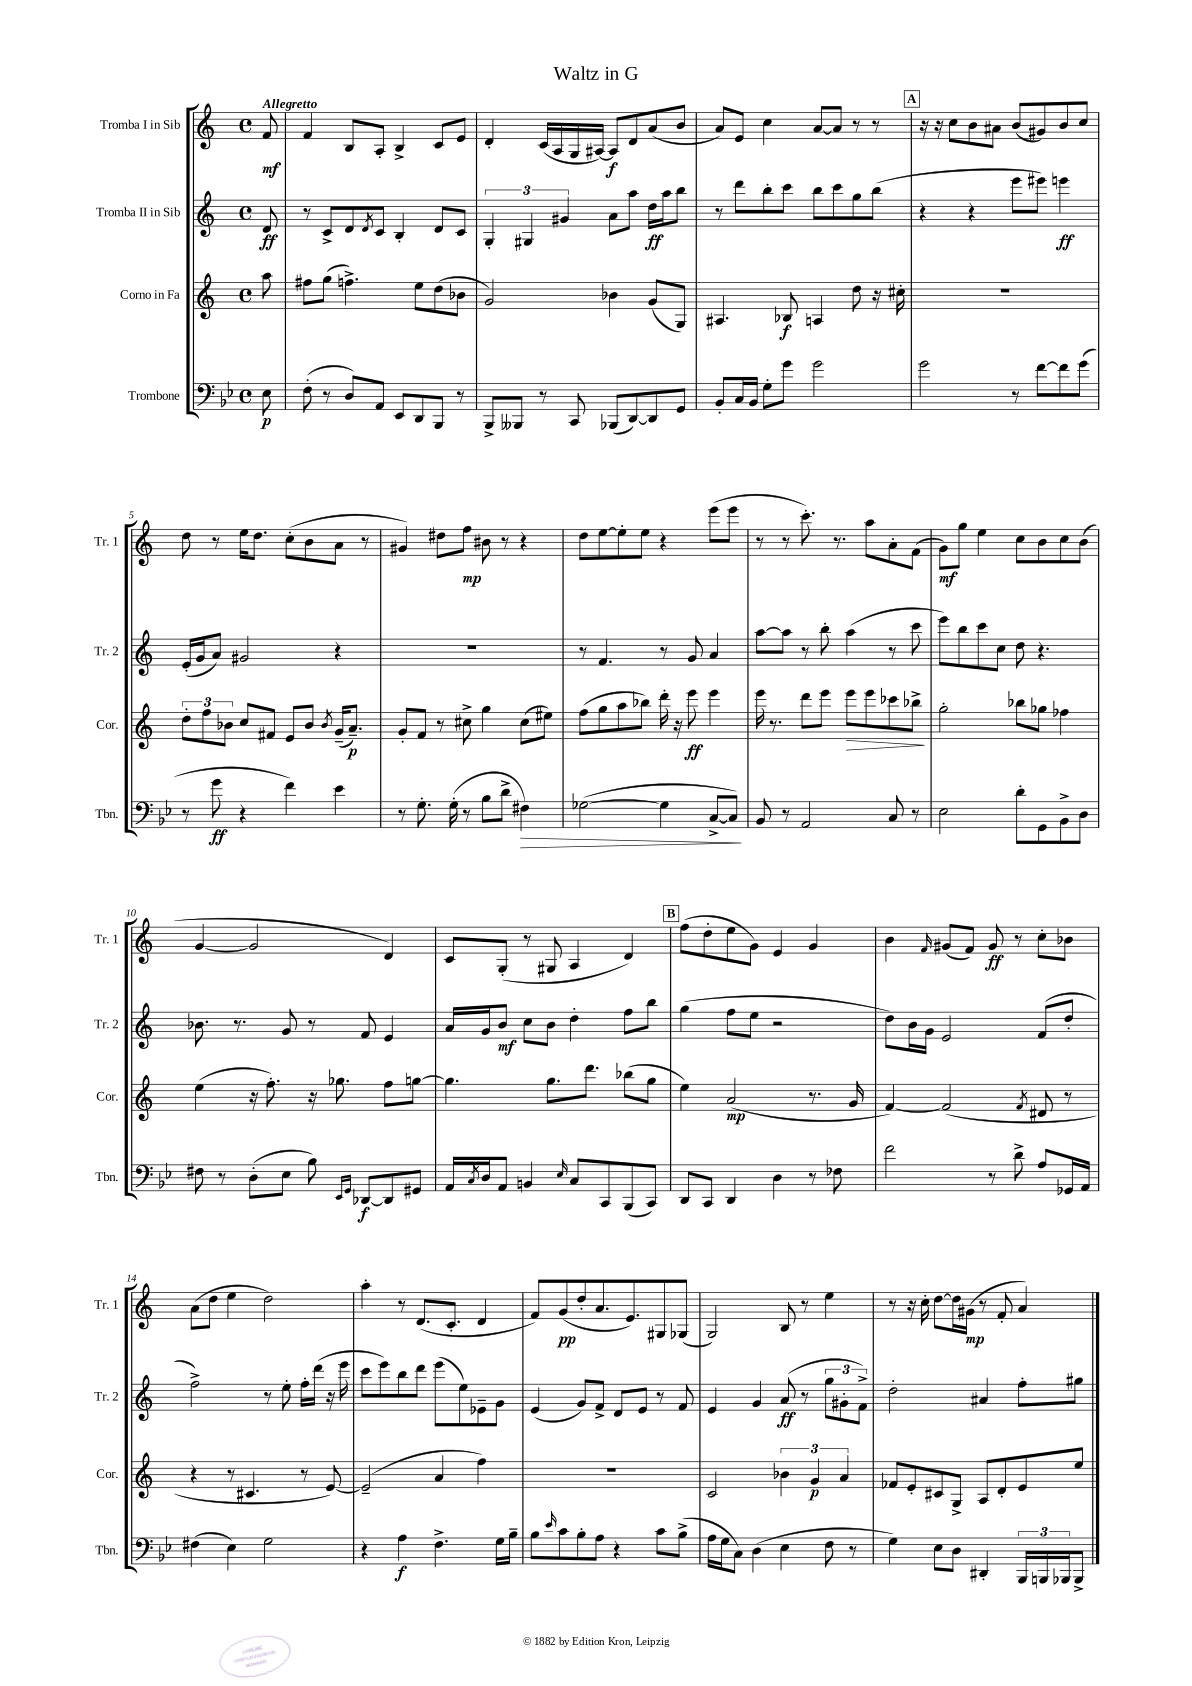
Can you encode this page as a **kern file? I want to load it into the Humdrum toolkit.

**kern	**dynam	**kern	**dynam	**kern	**dynam	**kern	**dynam
*part4	*part4	*part3	*part3	*part2	*part2	*part1	*part1
*staff4	*staff4	*staff3	*staff3	*staff2	*staff2	*staff1	*staff1
*I"Trombone	*	*I"Corno in Fa	*	*I"Tromba II in Sib	*	*I"Tromba I in Sib	*
*I'Tbn.	*	*I'Cor.	*	*I'Tr. 2	*	*I'Tr. 1	*
*clefF4	*	*clefG2	*	*clefG2	*	*clefG2	*
*k[b-e-]	*	*k[]	*	*k[]	*	*k[]	*
*M4/4	*	*M4/4	*	*M4/4	*	*M4/4	*
*met(c)	*	*met(c)	*	*met(c)	*	*met(c)	*
=	=	=	=	=	=	=	=
!	!	!	!	!	!	!LO:TX:a:B:t=Allegretto	!
8E-\	p	8aa\	.	8d/	ff	8f/	mf
=1	=1	=1	=1	=1	=1	=1	=1
(8F'\	.	8ff#X\L	.	8r	.	4f/	.
8r	.	(8gg\J	.	8c^/L	.	.	.
8D/L)	.	4.ffn^\)	.	8d/	.	8B/L	.
.	.	.	.	8qd/	.	.	.
8AA/J	.	.	.	8c/J	.	8A'/J	.
8EE-/L	.	.	.	4B'/	.	4B^/	.
8DD/	.	8ee\L	.	.	.	.	.
8BBB-/J	.	(8dd\	.	8d/L	.	8c/L	.
8r	.	8b-X\J	.	8c/J	.	8e/J	.
=2	=2	=2	=2	=2	=2	=2	=2
8BBB-^/L	.	2g/)	.	6G'/	.	4d'/	.
8BBB--X/J	.	.	.	.	.	.	.
.	.	.	.	6G#X/	.	.	.
8r	.	.	.	.	.	(16c/LL	.
.	.	.	.	.	.	16A/	.
.	.	.	.	6g#X/	.	.	.
8CC/	.	.	.	.	.	16G/	.
.	.	.	.	.	.	[16A#X/JJ)	.
(8BBB-X/L	.	4b-X\	.	8a\L	.	8A#/L]	f
[8DD/)	.	.	.	8aa\J	.	8d/	.
8DD/]	.	(8g/L	.	16dd\LL	ff	(8a/	.
.	.	.	.	16aa\J	.	.	.
8GG/J	.	8G/J)	.	8bb\J	.	8b/J	.
=3	=3	=3	=3	=3	=3	=3	=3
8BB-'/L	.	4.A#X/	.	8r	.	8a/L)	.
16C/L	.	.	.	8ddd\L	.	8e/J	.
16BB-/JJ	.	.	.	.	.	.	.
8G'\L	.	.	.	8bb'\	.	4cc\	.
8g\J	.	8B-X/	f	8ccc\J	.	.	.
2g\	.	4An/	.	8bb\L	.	[8a/L	.
.	.	.	.	8ccc\	.	8a/J]	.
.	.	8dd\	.	8gg\	.	8r	.
.	.	16r	.	(8bb\J	.	8r	.
.	.	16cc#X'\	.	.	.	.	.
!!LO:REH:place=s1:t=A
=4	=4	=4	=4	=4	=4	=4	=4
2g\	.	1r	.	4r	.	16r	.
.	.	.	.	.	.	16r	.
.	.	.	.	.	.	8cc\L	.
.	.	.	.	4r	.	8b\	.
.	.	.	.	.	.	8a#X\J	.
8r	.	.	.	8eee\L	.	(8b/L	.
[8f\L	.	.	.	8eee#X\J)	.	8g#X/)	.
8f\]	.	.	.	4eeen\	ff	8b/	.
(8g\J	.	.	.	.	.	8cc/J	.
!!LO:LB:g=z
=5	=5	=5	=5	=5	=5	=5	=5
8r	.	12dd'\L	.	(16e'/LL	.	8dd\	.
.	.	.	.	16g/J	.	.	.
.	.	12ff\	.	.	.	.	.
8g\	ff	.	.	8a/J)	.	8r	.
.	.	12b-X\J	.	.	.	.	.
4r	.	8cc/L	.	2g#X/	.	16ee\KL	.
.	.	.	.	.	.	8.dd\J	.
.	.	8f#X/J	.	.	.	.	.
4f\)	.	8e/L	.	.	.	(8cc'\L	.
.	.	8b-/J	.	.	.	8b\	.
.	.	8qb-/	.	.	.	.	.
4e-\	.	(16g~/KL	.	4r	.	8a\J	.
.	.	8.a~/J)	p	.	.	.	.
.	.	.	.	.	.	8r	.
=6	=6	=6	=6	=6	=6	=6	=6
8r	.	8g'/L	.	1r	.	4g#X/)	.
8.G'\	.	8f/J	.	.	.	.	.
.	.	8r	.	.	.	8dd#X\L	.
(16G'\	.	.	.	.	.	.	.
8r	.	8cc#X^\	.	.	.	8ff\J	mp
8B-\L	.	4gg\	.	.	.	8b#X\	.
8d^\J	.	.	.	.	.	8r	.
!	!LO:HP:b	!	!	!	!	!	!
4F#X\)	>	(8cc#\L	.	.	.	4r	.
.	.	8ee#X\J)	.	.	.	.	.
=7	=7	=7	=7	=7	=7	=7	=7
([2G-X\	.	(8ff\L	.	8r	.	8dd\L	.
.	.	8gg\	.	4.f/	.	[8ee\	.
.	.	8aa\	.	.	.	8ee'\]	.
.	.	8bb-X\J)	.	.	.	8ee\J	.
4G-\]	.	16ddd'\	.	8r	.	4r	.
.	.	16r	.	.	.	.	.
.	.	8eee\	ff	8g/	.	.	.
[8C^/L	.	4eee\	.	4a/	.	(8eee\L	.
8C/J])	.	.	.	.	.	8eee\J	.
.	]	.	.	.	.	.	.
=8	=8	=8	=8	=8	=8	=8	=8
8BB-/	.	16eee\	.	[8aa\L	.	8r	.
.	.	8.r	.	.	.	.	.
8r	.	.	.	8aa\J]	.	8r	.
2AA/	.	8ddd\L	.	8r	.	8.ccc'\)	.
.	.	8eee\J	.	8bb'\	.	.	.
.	.	.	.	.	.	8.r	.
!	!	!	!LO:HP:b	!	!	!	!
.	.	8eee\L	>	(4aa\	.	.	.
.	.	8eee\	.	.	.	8aa\L	.
8C/	.	8ccc-X\	.	8r	.	8a'\	.
8r	.	8bb-X^\J	.	8ccc\	.	(8f\J	.
.	.	.	]	.	.	.	.
=9	=9	=9	=9	=9	=9	=9	=9
2E-\	.	2gg'\	.	8eee\L)	.	8g\L)	mf
.	.	.	.	8bb\	.	8gg\J	.
.	.	.	.	8ccc\	.	4ee\	.
.	.	.	.	8cc\J	.	.	.
8d'\L	.	8bb-X\L	.	8dd\	.	8cc\L	.
8GG\	.	8gg-X\J	.	4.r	.	8b\	.
8BB-^\	.	4ff-X\	.	.	.	8cc\	.
8D\J	.	.	.	.	.	(8b\J	.
!!LO:LB:g=z
=10	=10	=10	=10	=10	=10	=10	=10
8F#X\	.	(4ee\	.	8.b-X\	.	[4g/	.
8r	.	.	.	.	.	.	.
.	.	.	.	8.r	.	.	.
(8D'\L	.	16r	.	.	.	2g/]	.
.	.	8.ff'\)	.	.	.	.	.
8E-\J	.	.	.	8g/	.	.	.
8B-\)	.	16r	.	8r	.	.	.
.	.	8.gg-X\	.	.	.	.	.
16qqEE-/LL	.	.	.	.	.	.	.
16qqGG/JJ	.	.	.	.	.	.	.
[8DD-X/L	f	.	.	8f/	.	.	.
8DD-/]	.	8ff\L	.	4e/	.	4d/)	.
8GG#X/J	.	[8ggn\J	.	.	.	.	.
=11	=11	=11	=11	=11	=11	=11	=11
16AA/LL	.	4.gg\]	.	16a/LL	.	8c/L	.
8qC/	.	.	.	.	.	.	.
16D/J	.	.	.	16g/J	.	.	.
8AA/J	.	.	.	8b/J	mf	(8G'/J	.
4BBn/	.	.	.	8cc\L	.	8r	.
.	.	8.gg\L	.	8b\J	.	8G#X/	.
16qqE-/	.	.	.	.	.	.	.
8C/L	.	.	.	4dd'\	.	4A/	.
.	.	8.ddd\J	.	.	.	.	.
8CC/	.	.	.	.	.	.	.
(8BBB-/	.	(8bb-X\L	.	8ff\L	.	4d/)	.
8CC/J)	.	8gg\J	.	8bb\J	.	.	.
!!LO:REH:place=s1:t=B
=12	=12	=12	=12	=12	=12	=12	=12
8DD/L	.	4ee\)	.	(4gg\	.	(8ff\L	.
8CC/J	.	.	.	.	.	8dd'\	.
4DD/	.	(2a/	mp	8ff\L	.	8ee\	.
.	.	.	.	8ee\J	.	8g\J)	.
4D\	.	.	.	2r	.	4e/	.
8r	.	8.r	.	.	.	4g/	.
8F-X\	.	.	.	.	.	.	.
.	.	16g/	.	.	.	.	.
=13	=13	=13	=13	=13	=13	=13	=13
2f\	.	[4f/)	.	8dd\L)	.	4b\	.
.	.	.	.	16b\L	.	.	.
.	.	.	.	16g\JJ	.	.	.
.	.	.	.	.	.	16qqf/	.
.	.	(2f/]	.	2e/	.	(8g#X/L	.
.	.	.	.	.	.	8f/J)	.
8r	.	.	.	.	.	8g#/	ff
8d^\	.	.	.	.	.	8r	.
.	.	8qf/	.	.	.	.	.
8A/L	.	8d#X/	.	(8f/L	.	8cc'\L	.
16GG-X/L	.	8r	.	8dd'/J	.	8b-X\J	.
16AA/JJ	.	.	.	.	.	.	.
!!LO:LB:g=z
=14	=14	=14	=14	=14	=14	=14	=14
(4F#X\	.	4r	.	2ff^\)	.	(8a\L	.
.	.	.	.	.	.	8dd\J	.
4E-\)	.	8r	.	.	.	4ee\	.
.	.	4.c#X/	.	.	.	.	.
2G\	.	.	.	8r	.	2dd\)	.
.	.	.	.	8ee'\	.	.	.
.	.	8r	.	16ff'\LL	.	.	.
.	.	.	.	(16ddd\JJ	.	.	.
.	.	[8e/)	.	16r	.	.	.
.	.	.	.	16eee\	.	.	.
=15	=15	=15	=15	=15	=15	=15	=15
4r	.	(2e~/]	.	8ccc\L	.	4aa'\	.
.	.	.	.	8eee\)	.	.	.
4A\	f	.	.	8bb\	.	8r	.
.	.	.	.	8ddd\J	.	(8.d/L	.
4.F^\	.	4a/	.	(8eee\L	.	.	.
.	.	.	.	.	.	8.c'/J	.
.	.	.	.	8ee\)	.	.	.
.	.	4ff\)	.	8e-X~\	.	4d/	.
16G\LL	.	.	.	8g\J	.	.	.
16B-~\JJ	.	.	.	.	.	.	.
=16	=16	=16	=16	=16	=16	=16	=16
8B-\L	.	1r	.	(4e/	.	8f/L)	.
16qqe-/	.	.	.	.	.	.	.
8c\	.	.	.	.	.	(8g/	pp
8B-'\	.	.	.	8g/L)	.	8dd'/	.
8A\J	.	.	.	8f^/J	.	8.a/	.
4r	.	.	.	8d/L	.	.	.
.	.	.	.	.	.	8.e/)	.
.	.	.	.	8e/J	.	.	.
8c\L	.	.	.	8r	.	8G#X/	.
(8B-^\J	.	.	.	8f/	.	(8G-X/J	.
=17	=17	=17	=17	=17	=17	=17	=17
16A\LL	.	2c/	.	4e/	.	2G/)	.
16G\J	.	.	.	.	.	.	.
8C\J)	.	.	.	.	.	.	.
(4D\	.	.	.	4g/	.	.	.
4E-\	.	6b-X\	.	(8a/	ff	8B/	.
.	.	.	.	8r	.	8r	.
.	.	6g/	p	.	.	.	.
8F\	.	.	.	12gg\L	.	4ee\	.
.	.	6a/	.	12g#X'\	.	.	.
8r	.	.	.	.	.	.	.
.	.	.	.	12f^\J)	.	.	.
=18	=18	=18	=18	=18	=18	=18	=18
4G\)	.	8f-X/L	.	2dd'\	.	8r	.
.	.	8e'/	.	.	.	16r	.
.	.	.	.	.	.	16cc'\	.
8E-\L	.	8c#X/	.	.	.	[8dd\L	.
8D\J	.	8G^/J	.	.	.	16dd\L]	.
.	.	.	.	.	.	(16g#X\JJ	mp
4DD#X'/	.	8A/L	.	4a#X/	.	8r	.
.	.	8d'/	.	.	.	8f'/	.
24BBB-/LL	.	8e/	.	8ff'\L	.	4a/)	.
24BBBn/	.	.	.	.	.	.	.
24BBB-X/J	.	.	.	.	.	.	.
8BBB-^/J	.	8ee/J	.	8gg#X\J	.	.	.
==	==	==	==	==	==	==	==
*-	*-	*-	*-	*-	*-	*-	*-
